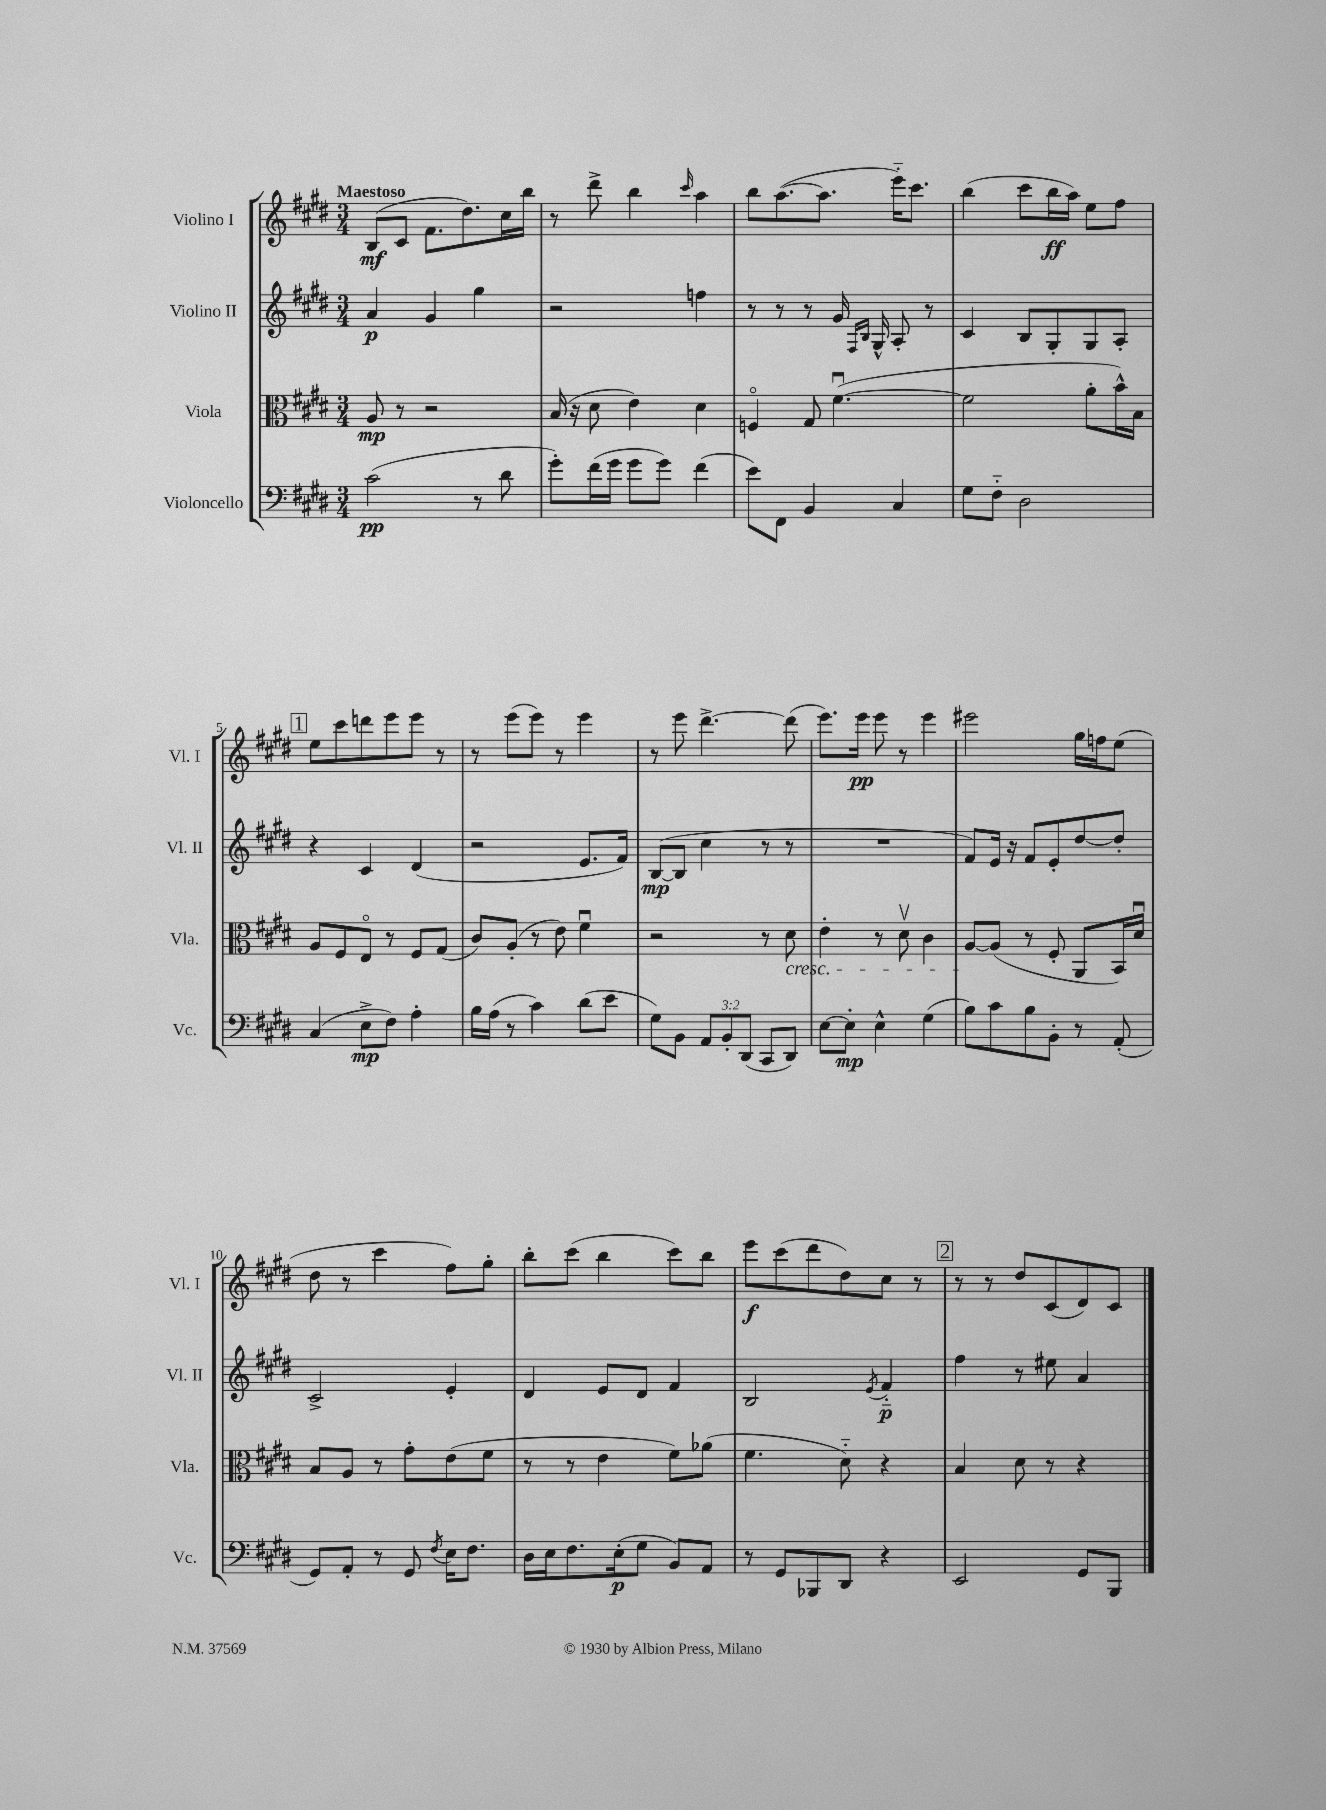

**kern	**dynam	**kern	**dynam	**kern	**dynam	**kern	**dynam
*part4	*part4	*part3	*part3	*part2	*part2	*part1	*part1
*staff4	*staff4	*staff3	*staff3	*staff2	*staff2	*staff1	*staff1
*I"Violoncello	*	*I"Viola	*	*I"Violino II	*	*I"Violino I	*
*I'Vc.	*	*I'Vla.	*	*I'Vl. II	*	*I'Vl. I	*
*clefF4	*	*clefC3	*	*clefG2	*	*clefG2	*
*k[f#c#g#d#]	*	*k[f#c#g#d#]	*	*k[f#c#g#d#]	*	*k[f#c#g#d#]	*
*M3/4	*	*M3/4	*	*M3/4	*	*M3/4	*
=1	=1	=1	=1	=1	=1	=1	=1
!	!	!	!	!	!	!LO:TX:a:B:t=Maestoso	!
(2c#\	pp	8A/	mp	4a/	p	(8B/L	mf
.	.	8r	.	.	.	8c#/J	.
.	.	2r	.	4g#/	.	8.f#\L	.
.	.	.	.	.	.	8.dd#\)	.
8r	.	.	.	4gg#\	.	.	.
8d#\	.	.	.	.	.	16cc#\L	.
.	.	.	.	.	.	16bb\JJ	.
=2	=2	=2	=2	=2	=2	=2	=2
8g#'\L)	.	(16B/	.	2r	.	8r	.
.	.	16r	.	.	.	.	.
(16f#\L	.	8d#\	.	.	.	8ddd#^\	.
16g#\JJ	.	.	.	.	.	.	.
8g#\L	.	4e\)	.	.	.	4bb\	.
8g#\J)	.	.	.	.	.	.	.
.	.	.	.	.	.	16qqccc#/	.
(4f#\	.	4d#\	.	4ffn\	.	4aa\	.
=3	=3	=3	=3	=3	=3	=3	=3
8e\L)	.	4Fn/	.	8r	.	8bb\L	.
8FF#\J	.	.	.	8r	.	([8.aa\	.
4BB/	.	8G#/	.	8r	.	.	.
.	.	.	.	.	.	8.aa\J]	.
.	.	([4.f#u\	.	16g#/	.	.	.
.	.	.	.	16qqF#/LL	.	.	.
.	.	.	.	16qqB/JJ	.	.	.
.	.	.	.	16G#^^/	.	.	.
4C#/	.	.	.	8A'/	.	16eee\KL)	.
.	.	.	.	.	.	8.ccc#\J	.
.	.	.	.	8r	.	.	.
=4	=4	=4	=4	=4	=4	=4	=4
8G#\L	.	2f#\]	.	4c#/	.	(4bb\	.
8F#\J	.	.	.	.	.	.	.
2D#\	.	.	.	8B/L	.	8ccc#\L	.
.	.	.	.	8G#'/	.	16bb\L	ff
.	.	.	.	.	.	16aa\JJ)	.
.	.	8a'\L	.	8G#/	.	8ee\L	.
.	.	16b^^\L)	.	8A'/J	.	8ff#\J	.
.	.	16B\JJ	.	.	.	.	.
!!LO:LB:g=z
!!LO:REH:place=s1:t=1
=5	=5	=5	=5	=5	=5	=5	=5
(4C#/	.	8A/L	.	4r	.	8ee\L	.
.	.	8F#/	.	.	.	8ccc#\	.
8E^\L	mp	8E/J	.	4c#/	.	8dddn\	.
8F#\J)	.	8r	.	.	.	8eee\	.
4A'\	.	8F#/L	.	(4d#/	.	8eee\J	.
.	.	(8G#/J	.	.	.	8r	.
=6	=6	=6	=6	=6	=6	=6	=6
16B\LL	.	8c#/L)	.	2r	.	8r	.
(16A\JJ	.	.	.	.	.	.	.
8r	.	(8A'/J	.	.	.	(8eee\L	.
4c#\)	.	8r	.	.	.	8eee\J)	.
.	.	8e\)	.	.	.	8r	.
(8d#\L	.	4f#u\	.	8.e/L	.	4eee\	.
8e\J	.	.	.	.	.	.	.
.	.	.	.	16f#/Jk)	.	.	.
=7	=7	=7	=7	=7	=7	=7	=7
8G#\L)	.	2r	.	([8B/L	mp	8r	.
8BB\J	.	.	.	8B/J]	.	8eee\	.
12AA/L	.	.	.	4cc#\	.	[4.ddd#^\	.
12BB'/	.	.	.	.	.	.	.
(12DD#/J	.	.	.	.	.	.	.
8CC#/L	.	8r	.	8r	.	.	.
!	!	!LO:TX:b:i:t=cresc.	!	!	!	!	!
8DD#/J)	.	8d#\	.	8r	.	(8ddd#\]	.
=8	=8	=8	=8	=8	=8	=8	=8
[8E\L	.	4e'\	.	2.r	.	8.eee\L)	.
8E'\J]	mp	.	.	.	.	.	.
.	.	.	.	.	.	16eee\Jk	pp
4E^^\	.	8r	.	.	.	8eee\	.
.	.	8d#v\	.	.	.	8r	.
(4G#\	.	4c#\	.	.	.	4eee\	.
=9	=9	=9	=9	=9	=9	=9	=9
8B\L)	.	[8A/L	.	8f#/L)	.	2eee#X\	.
8c#\	.	(8A/J]	.	16e/Jk	.	.	.
.	.	.	.	16r	.	.	.
8B\	.	8r	.	8f#/L	.	.	.
8BB'\J	.	8F#'/	.	8e'/	.	.	.
8r	.	8AA/L	.	[8dd#/	.	16gg#\LL	.
.	.	.	.	.	.	16ffn\J	.
(8AA'/	.	16BB/L)	.	8dd#'/J]	.	(8ee\J	.
.	.	16d#u/JJ	.	.	.	.	.
!!LO:LB:g=z
=10	=10	=10	=10	=10	=10	=10	=10
8GG#/L)	.	8B/L	.	2c#^/	.	8dd#\	.
8AA'/J	.	8A/J	.	.	.	8r	.
8r	.	8r	.	.	.	4ccc#\	.
8GG#/	.	8g#'\L	.	.	.	.	.
8qF#/	.	.	.	.	.	.	.
16E\KL	.	(8e\	.	4e'/	.	8ff#\L)	.
8.F#\J	.	.	.	.	.	.	.
.	.	8f#\J	.	.	.	8gg#'\J	.
=11	=11	=11	=11	=11	=11	=11	=11
16D#\LL	.	8r	.	4d#/	.	8bb'\L	.
16E\J	.	.	.	.	.	.	.
8.F#\	.	8r	.	.	.	(8ccc#\J	.
.	.	4e\	.	8e/L	.	4bb\	.
(16E'\k	p	.	.	.	.	.	.
8G#\J	.	.	.	8d#/J	.	.	.
8BB/L)	.	8f#\L)	.	4f#/	.	8ccc#\L)	.
8AA/J	.	(8a-X\J	.	.	.	8bb\J	.
=12	=12	=12	=12	=12	=12	=12	=12
8r	.	4.f#\	.	2B/	.	8eee\L	f
8GG#/L	.	.	.	.	.	(8ccc#\	.
8BBB-X/	.	.	.	.	.	8ddd#\	.
8DD#/J	.	8d#\)	.	.	.	8dd#\)	.
.	.	.	.	8qe/	.	.	.
4r	.	4r	.	4f#/	p	8cc#\J	.
.	.	.	.	.	.	8r	.
!!LO:REH:place=s1:t=2
=13	=13	=13	=13	=13	=13	=13	=13
2EE/	.	4B/	.	4ff#\	.	8r	.
.	.	.	.	.	.	8r	.
.	.	8d#\	.	8r	.	8dd#/L	.
.	.	8r	.	8ee#X\	.	(8c#/	.
8GG#/L	.	4r	.	4a/	.	8d#/)	.
8BBB/J	.	.	.	.	.	8c#/J	.
==	==	==	==	==	==	==	==
*-	*-	*-	*-	*-	*-	*-	*-
